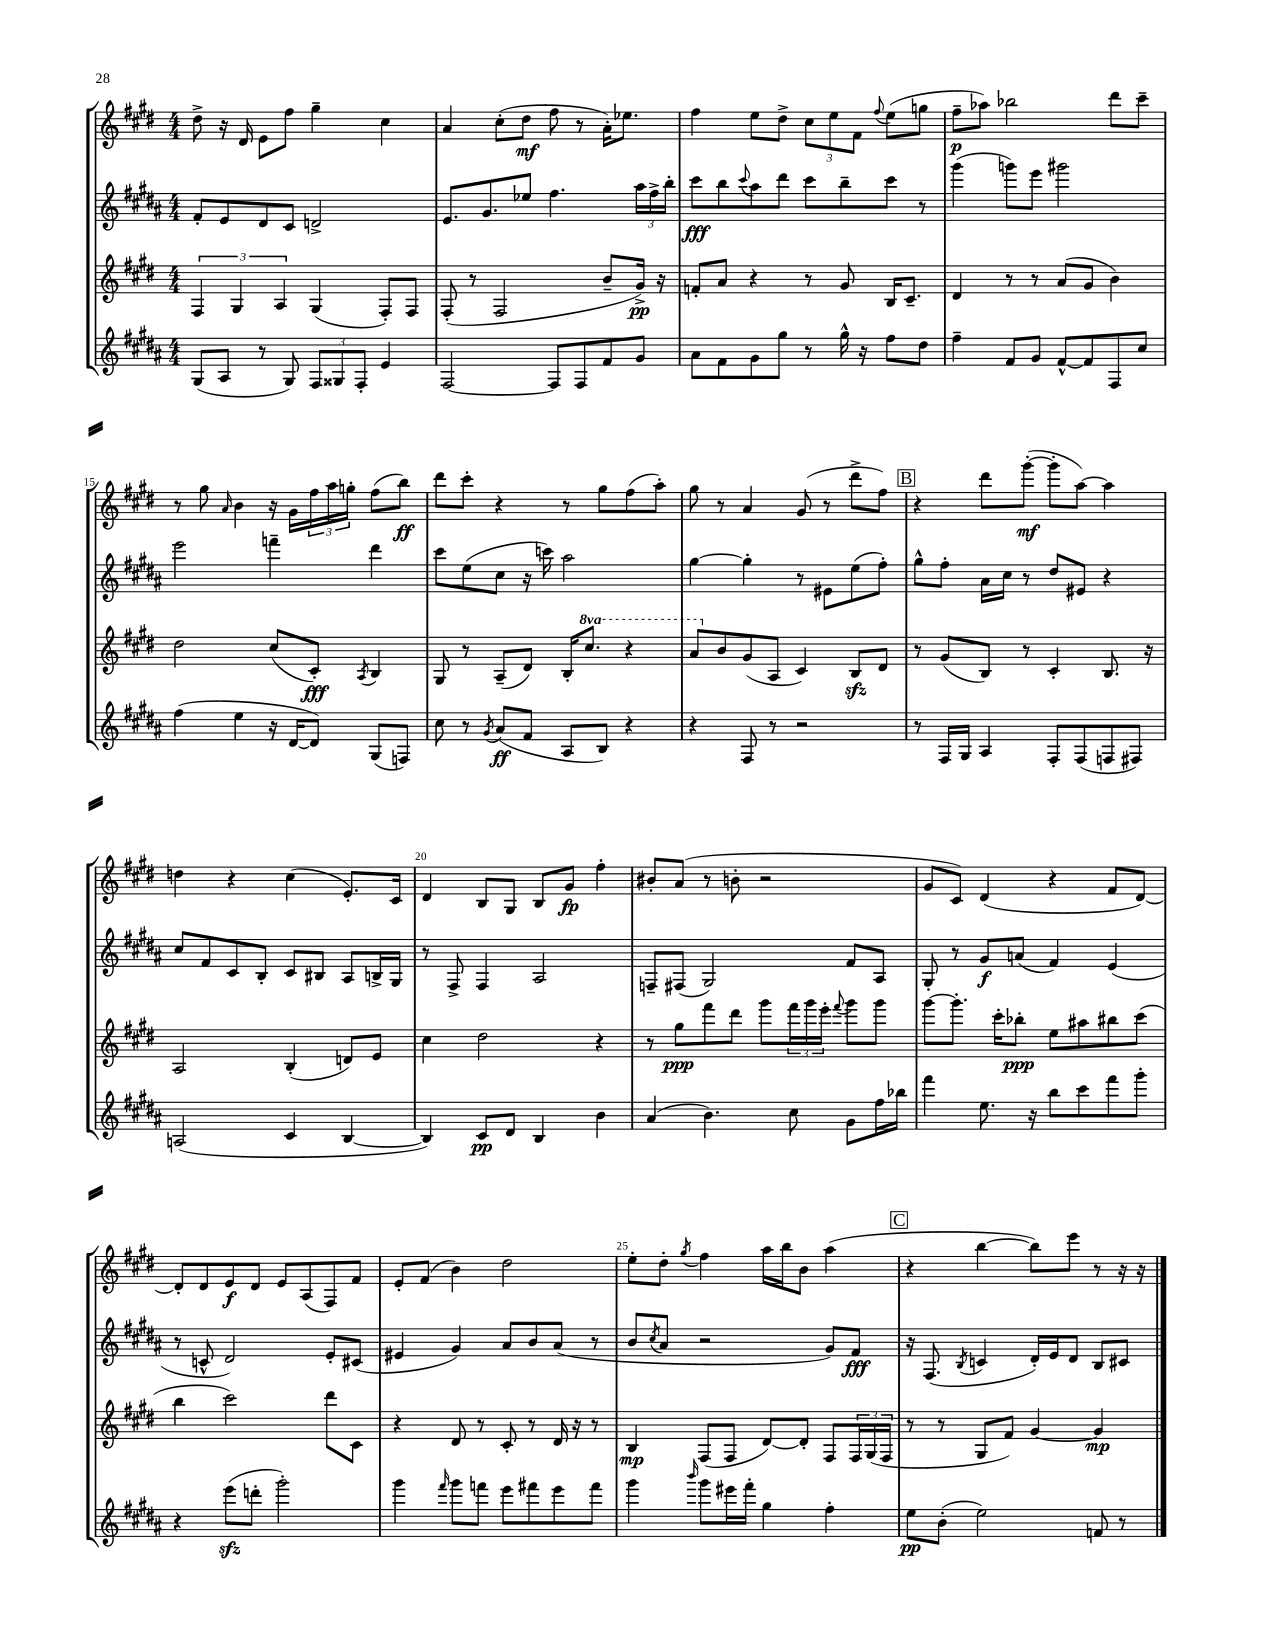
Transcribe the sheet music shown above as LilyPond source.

<<
\new StaffGroup <<
\new Staff = "s0" {
    \clef treble \key e \major \numericTimeSignature \time 4/4
    dis''8-> r16 dis'16 e'8 fis''8 gis''4-- cis''4 |
    a'4 cis''8-.( dis''8\mf fis''8 r8 a'16-.) ees''8. |
    fis''4 e''8 dis''8-> \tuplet 3/2 { cis''8 e''8 fis'8 } \appoggiatura { fis''8 } e''8( g''8 |
    fis''8--\p aes''8) bes''2 dis'''8 cis'''8-- |
    r8 gis''8 \grace { a'16 } b'4 r16 gis'16 \tuplet 3/2 { fis''16 a''16 g''16-. } fis''8( b''8\ff) |
    dis'''8 cis'''8-. r4 r8 gis''8 fis''8( a''8-.) |
    gis''8 r8 a'4 gis'8( r8 dis'''8-> fis''8) |
    \mark \markup { \box "B" } r4 dis'''8 gis'''8~-.\mf( gis'''8-. a''8~) a''4 |
    d''4 r4 cis''4( e'8.-.) cis'16 |
    dis'4 b8 gis8 b8 gis'8\fp fis''4-. |
    bis'8-. a'8( r8 b'8-. r2 |
    gis'8 cis'8) dis'4( r4 fis'8 dis'8~) |
    dis'8-. dis'8 e'8\f dis'8 e'8 a8( fis8) fis'8 |
    e'8-. fis'8( b'4) dis''2 |
    e''8-. dis''8-. \acciaccatura { gis''8 } fis''4 a''16 b''16 b'8 a''4( |
    \mark \markup { \box "C" } r4 b''4~ b''8) e'''8 r8 r16 r16 \bar "|." |
}
\new Staff = "s1" {
    \clef treble \key b \major \numericTimeSignature \time 4/4
    fis'8-. e'8 dis'8 cis'8 d'2-> |
    e'8. gis'8. ees''8 fis''4. \tuplet 3/2 { ais''16 fis''16-> b''16-. } |
    cis'''8\fff b''8 \appoggiatura { cis'''8 } ais''8 dis'''8 cis'''8 b''8-- cis'''8 r8 |
    gis'''4( g'''8) e'''8 gis'''2 |
    e'''2 f'''4-- dis'''4 |
    cis'''8 e''8( cis''8 r16 c'''16) ais''2 |
    gis''4~ gis''4-. r8 eis'8 e''8( fis''8-.) |
    \mark \markup { \box "B" } gis''8-^ fis''8-. ais'16 cis''16 r8 dis''8 eis'8 r4 |
    cis''8 fis'8 cis'8 b8-. cis'8 bis8 ais8 b16-> gis16 |
    r8 fis8-> fis4 ais2 |
    f8-- fis8( gis2) fis'8 ais8 |
    gis8-. r8 gis'8\f a'8( fis'4) e'4( |
    r8 c'8-^ dis'2) e'8-. cis'8( |
    eis'4 gis'4) ais'8 b'8 ais'8( r8 |
    b'8 \acciaccatura { cis''8 } ais'8 r2 gis'8) fis'8\fff |
    \mark \markup { \box "C" } r16 fis8.( \acciaccatura { b8 } c'4 dis'16-.) e'16 dis'8 b8 cis'8 \bar "|." |
}
\new Staff = "s2" {
    \clef treble \key e \major \numericTimeSignature \time 4/4 \set Staff.ottavationMarkups = #ottavation-simple-ordinals
    \tuplet 3/2 { fis4 gis4 a4 } gis4( fis8-.) fis8 |
    fis8-.( r8 fis2 b'8-- gis'16->\pp) r16 |
    f'8-. a'8 r4 r8 gis'8 b16 cis'8.-- |
    dis'4 r8 r8 a'8( gis'8 b'4) |
    dis''2 cis''8( cis'8-.\fff) \acciaccatura { a8 } b4 |
    gis8 r8 a8--( dis'8) b16-. \ottava #1 cis'''8. r4 |
    a''8 \ottava #0 b'8 gis'8( a8 cis'4) b8\sfz dis'8 |
    \mark \markup { \box "B" } r8 gis'8( b8) r8 cis'4-. b8. r16 |
    a2 b4-.( d'8) e'8 |
    cis''4 dis''2 r4 |
    r8 gis''8\ppp fis'''8 dis'''8 gis'''8 \tuplet 3/2 { fis'''16 gis'''16 e'''16-. } \appoggiatura { fis'''8 } gis'''8 gis'''8 |
    gis'''8~ gis'''8.-. cis'''16-. bes''8-.\ppp e''8 ais''8 bis''8 cis'''8( |
    b''4 cis'''2) dis'''8 cis'8 |
    r4 dis'8 r8 cis'8-. r8 dis'16 r16 r8 |
    b4\mp fis8( fis8 dis'8~) dis'8-. fis8 \tuplet 3/2 { fis16 gis16( fis16 } |
    \mark \markup { \box "C" } r8 r8 gis8 fis'8) gis'4~ gis'4\mp \bar "|." |
}
\new Staff = "s3" {
    \clef treble \key b \major \numericTimeSignature \time 4/4
    gis8( ais8 r8 gis8) \tuplet 3/2 { fis8 gisis8 fis8-. } e'4 |
    fis2~ fis8 fis8 fis'8 gis'8 |
    ais'8 fis'8 gis'8 gis''8 r8 gis''16-^ r16 fis''8 dis''8 |
    fis''4-- fis'8 gis'8 fis'8~-^ fis'8 fis8 cis''8 |
    fis''4( e''4 r16 dis'16~ dis'8) gis8( f8) |
    cis''8 r8 \acciaccatura { gis'8 } ais'8\ff( fis'8 ais8 b8) r4 |
    r4 fis8 r8 r2 |
    \mark \markup { \box "B" } r8 fis16 gis16 ais4 fis8-. fis8( f8 fis8) |
    a2( cis'4 b4~ |
    b4) cis'8\pp dis'8 b4 b'4 |
    ais'4( b'4.) cis''8 gis'8 fis''16 bes''16 |
    fis'''4 e''8. r16 b''8 cis'''8 fis'''8 gis'''8-. |
    r4 e'''8\sfz( d'''8-. gis'''2-.) |
    gis'''4 \grace { fis'''16 } gis'''8 f'''8 e'''8 fis'''8 e'''8 fis'''8 |
    gis'''4 \grace { b'''16 } gis'''8 eis'''16 fis'''16-. gis''4 fis''4-. |
    \mark \markup { \box "C" } e''8\pp b'8-.( e''2) f'8 r8 \bar "|." |
}
>>
>>
\layout { \context { \Score currentBarNumber = #11 \override BarNumber.break-visibility = ##(#f #t #t) barNumberVisibility = #(every-nth-bar-number-visible 5) } }
